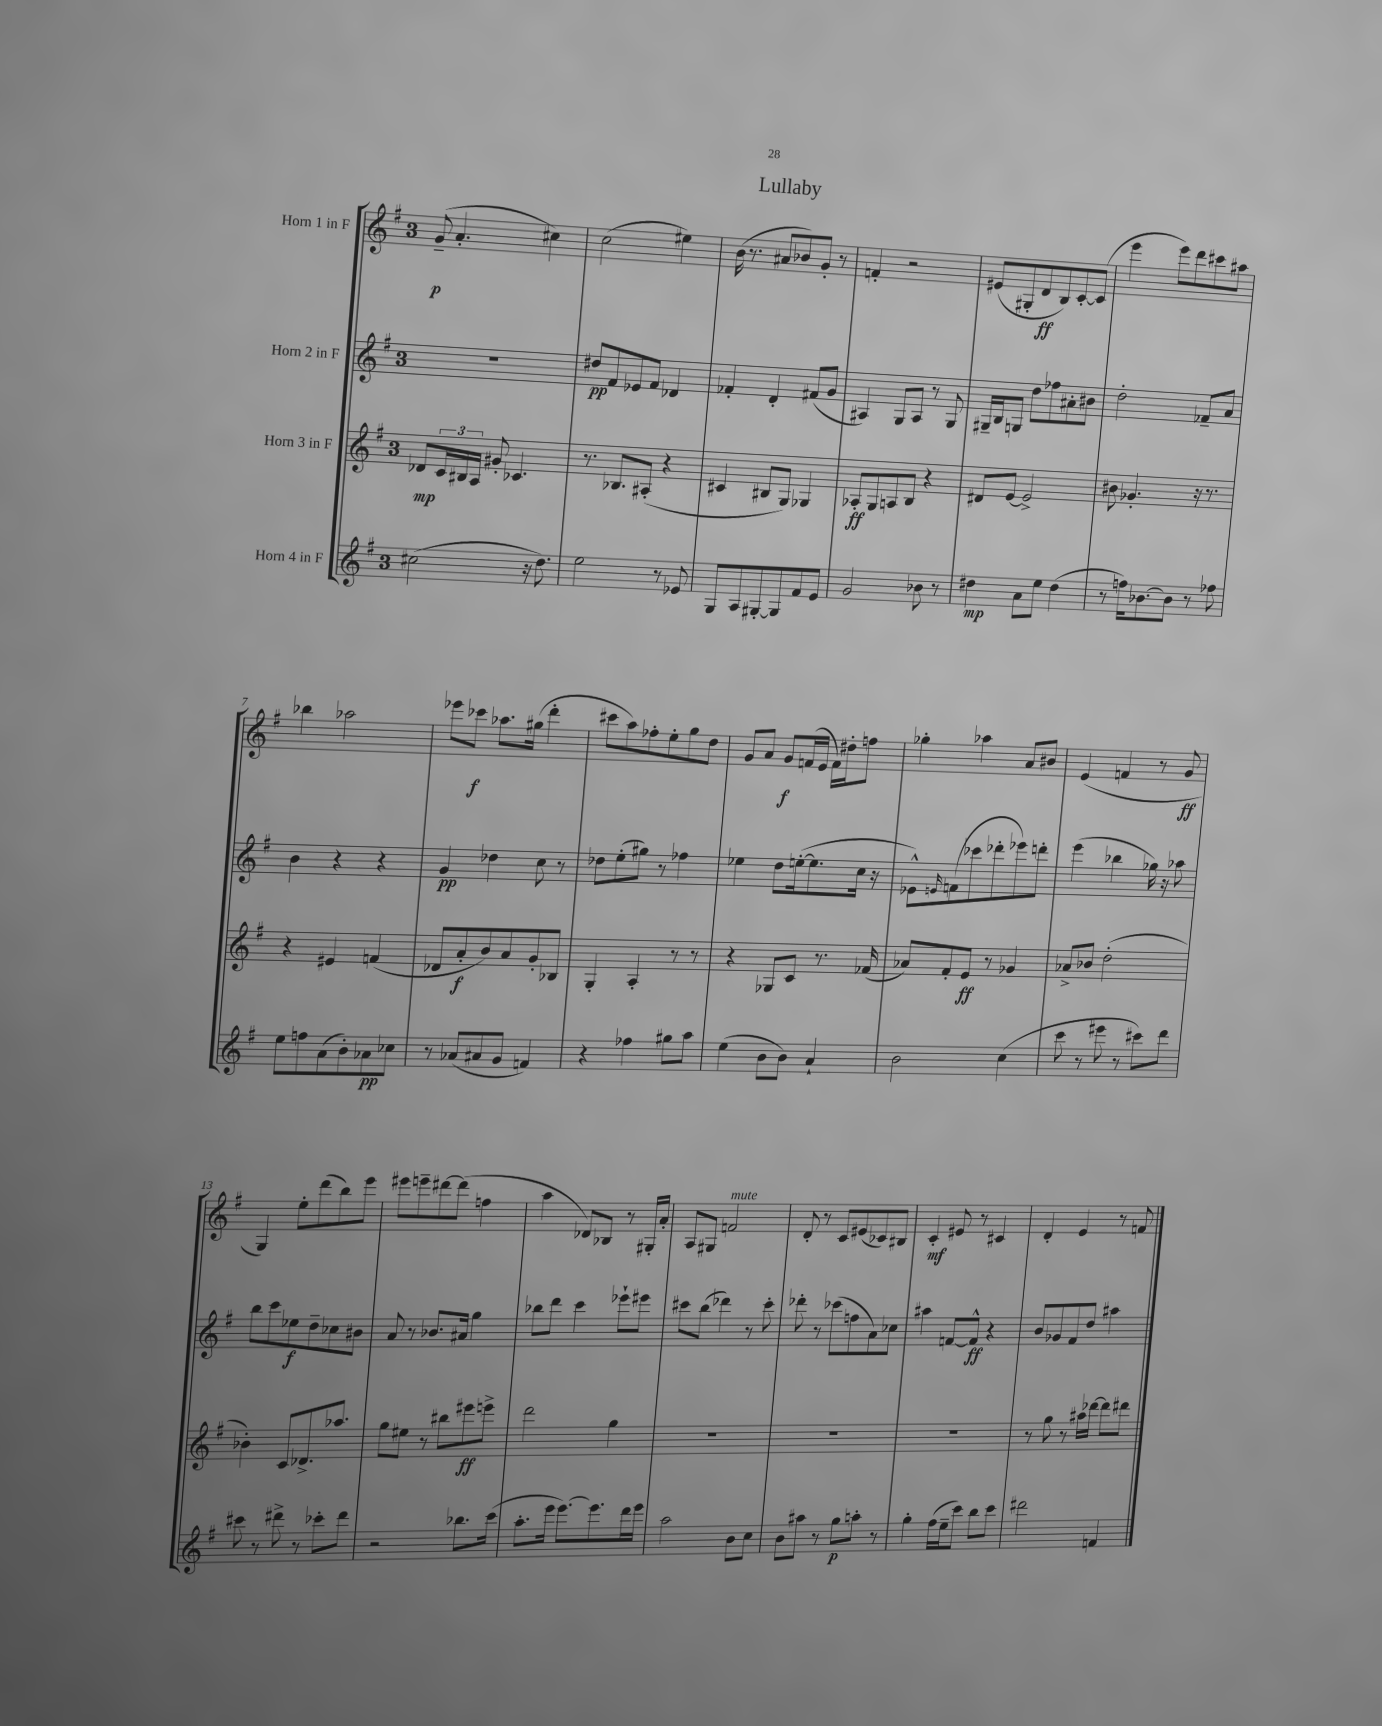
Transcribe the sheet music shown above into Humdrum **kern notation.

**kern	**dynam	**kern	**dynam	**kern	**dynam	**kern	**dynam
*part4	*part4	*part3	*part3	*part2	*part2	*part1	*part1
*staff4	*staff4	*staff3	*staff3	*staff2	*staff2	*staff1	*staff1
*I"Horn 4 in F	*	*I"Horn 3 in F	*	*I"Horn 2 in F	*	*I"Horn 1 in F	*
*clefG2	*	*clefG2	*	*clefG2	*	*clefG2	*
*k[f#]	*	*k[f#]	*	*k[f#]	*	*k[f#]	*
*M3/4	*	*M3/4	*	*M3/4	*	*M3/4	*
=1	=1	=1	=1	=1	=1	=1	=1
(2cc#X\	.	8d-X/L	mp	2.r	.	(8g~/	p
.	.	24c/L	.	.	.	4.a'/	.
.	.	24B#X/	.	.	.	.	.
.	.	24A/JJ	.	.	.	.	.
.	.	8g#X'/	.	.	.	.	.
.	.	4.c-X/	.	.	.	.	.
16r	.	.	.	.	.	4cc#X\)	.
8.dd\)	.	.	.	.	.	.	.
=2	=2	=2	=2	=2	=2	=2	=2
2ee\	.	8.r	.	8dd#X/L	pp	(2cc\	.
.	.	.	.	8f#/	.	.	.
.	.	8.B-X/L	.	.	.	.	.
.	.	.	.	8e-X/	.	.	.
.	.	(8A#X'/J	.	8f#/J	.	.	.
8r	.	4r	.	4d-X/	.	4ee#X\)	.
8e-X/	.	.	.	.	.	.	.
=3	=3	=3	=3	=3	=3	=3	=3
8G/L	.	4c#X/	.	4f-X'/	.	(16b\	.
.	.	.	.	.	.	8.r	.
8A/	.	.	.	.	.	.	.
[8G#X'/	.	8B#X/L	.	4d'/	.	8a#X/L	.
8G#/]	.	8G/J)	.	.	.	8b-X/)	.
8f#/	.	4G-X/	.	(8f#X/L	.	8g'/J	.
8e/J	.	.	.	8g/J	.	8r	.
=4	=4	=4	=4	=4	=4	=4	=4
2g/	.	8A-X'/L	ff	4A#X/)	.	4fn'/	.
.	.	8G/	.	.	.	.	.
.	.	8An/	.	8G/L	.	2r	.
.	.	8B/J	.	8A#/J	.	.	.
8b-X\	.	4r	.	8r	.	.	.
8r	.	.	.	8G/	.	.	.
=5	=5	=5	=5	=5	=5	=5	=5
4dd#X\	mp	8d#X/L	.	16G#X~/LL	.	(8e#X/L	.
.	.	.	.	16B/J	.	.	.
.	.	[8e/J	.	8Gn/J	.	8G#X'/	.
8a\L	.	2e^/]	.	8dd\L	.	8d/	ff
8ee\J	.	.	.	8ff-X\	.	8B/)	.
(4dd#\	.	.	.	8a#X'\	.	[8c'/	.
.	.	.	.	8b#X\J	.	(8c/J]	.
=6	=6	=6	=6	=6	=6	=6	=6
8r	.	8b#X\	.	2dd'\	.	4eee\	.
16ffn\KL)	.	4.g-X'/	.	.	.	.	.
[8.b-X\	.	.	.	.	.	.	.
.	.	.	.	.	.	8eee\L)	.
8b-\J]	.	.	.	.	.	8ddd\	.
8r	.	16r	.	8f-X~/L	.	8ccc#X\	.
.	.	8.r	.	.	.	.	.
8ff-X\	.	.	.	8a/J	.	8aa#X\J	.
!!LO:LB:g=z
=7	=7	=7	=7	=7	=7	=7	=7
8ee\L	.	4r	.	4b\	.	4bb-X\	.
8ffn\	.	.	.	.	.	.	.
(8a\	.	4e#X/	.	4r	.	2aa-X\	.
8b'\)	.	.	.	.	.	.	.
8a-X\	pp	(4fn/	.	4r	.	.	.
8cc-X\J	.	.	.	.	.	.	.
=8	=8	=8	=8	=8	=8	=8	=8
8r	.	8d-X/L	.	4g/	pp	8eee-X\L	.
(8a-X/L	.	8a'/	f	.	.	8ccc-X\J	f
8a#X/	.	8b/)	.	4dd-X\	.	8.aa-X\L	.
8g/J	.	8a/	.	.	.	.	.
.	.	.	.	.	.	(16gg#X\Jk	.
4fn/)	.	8g'/	.	8cc\	.	4ddd'\	.
.	.	8B-X/J	.	8r	.	.	.
=9	=9	=9	=9	=9	=9	=9	=9
4r	.	4G'/	.	8dd-X\L	.	8ccc#X\L	.
.	.	.	.	(8ee'\	.	8aa\)	.
4ff-X\	.	4A'/	.	8gg#X\J)	.	8ff-X'\	.
.	.	.	.	8r	.	8ee'\	.
8gg#X\L	.	8r	.	4ff-X\	.	8gg\	.
8aa\J	.	8r	.	.	.	8dd\J	.
=10	=10	=10	=10	=10	=10	=10	=10
(4ee\	.	4r	.	4ee-X\	.	8g/L	.
.	.	.	.	.	.	8a/J	.
8b\L	.	8G-X/L	.	8dd\L	.	8g/L	f
8b\J)	.	8c/J	.	([16een'\k	.	(16fn/L	.
.	.	.	.	8.ee\]	.	16e/JJ	.
4a`/	.	8.r	.	.	.	16f\LL)	.
.	.	.	.	.	.	16dd#X'\J	.
.	.	.	.	16cc\Jk	.	8ffn\J	.
.	.	(16f-X/	.	16r	.	.	.
=11	=11	=11	=11	=11	=11	=11	=11
2b\	.	8a-X/L)	.	8e-X^^\L)	.	4gg-X'\	.
.	.	.	.	16qqen/	.	.	.
.	.	8f#'/	.	(8fn\	.	.	.
.	.	8e/J	ff	8ccc-X\	.	4aa-X\	.
.	.	8r	.	8ddd-X'\	.	.	.
(4cc\	.	4g-X/	.	8eee-X\)	.	8a/L	.
.	.	.	.	8dddn'\J	.	8b#X/J	.
=12	=12	=12	=12	=12	=12	=12	=12
8ccc\	.	8a-X^/L	.	(4eee\	.	(4e/	.
8r	.	8b-X/J	.	.	.	.	.
8eee#X\	.	(2dd'\	.	4bb-X\	.	4fn/	.
8r	.	.	.	.	.	.	.
8ccc#X\L)	.	.	.	16gg-X\)	.	8r	.
.	.	.	.	16r	.	.	.
8ddd\J	.	.	.	8aa-X\	.	8g/	ff
!!LO:LB:g=z
=13	=13	=13	=13	=13	=13	=13	=13
8ccc#X\	.	4b-X'\)	.	8bb\L	.	4G/)	.
8r	.	.	.	8ccc\	.	.	.
8ddd#X^\	.	8c/L	.	8ee-X\	f	8ee'\L	.
8r	.	8.d-X^/	.	8dd~\	.	(8ddd\	.
8ccc-X'\L	.	.	.	8cc-X\	.	8bb\)	.
.	.	8.aa-X/J	.	.	.	.	.
8ddd#\J	.	.	.	8b#X\J	.	8eee\J	.
=14	=14	=14	=14	=14	=14	=14	=14
2r	.	8gg\L	.	8a/	.	8eee#X\L	.
.	.	8ee#X\J	.	8r	.	8eeen~\	.
.	.	8r	.	8.b-X/L	.	[8ddd#X\	.
.	.	8bb#X\L	.	.	.	(8ddd#\J]	.
.	.	.	.	16a#X/Jk	.	.	.
8.bb-X\L	.	8eee#X\	ff	4gg\	.	4ffn\	.
.	.	8eeen^\J	.	.	.	.	.
(16ccc\Jk	.	.	.	.	.	.	.
=15	=15	=15	=15	=15	=15	=15	=15
8.aa'\L	.	2ddd\	.	8bb-X\L	.	4aa\	.
.	.	.	.	8ddd\J	.	.	.
16eee\Jk	.	.	.	.	.	.	.
[8.eee\L)	.	.	.	4ccc\	.	8d-X/L)	.
.	.	.	.	.	.	8B-X/J	.
8.eee\]	.	.	.	.	.	.	.
.	.	4gg\	.	8eee-X`\L	.	8r	.
16ddd\L	.	.	.	8eee#X\J	.	16G#X'/LL	.
16eee\JJ	.	.	.	.	.	16a'/JJ	.
=16	=16	=16	=16	=16	=16	=16	=16
2aa\	.	2.r	.	8ccc#X\L	.	8A/L	.
.	.	.	.	(8bb\J	.	8G#X/J	.
!	!	!	!	!	!	!LO:TX:a:i:t=mute	!
.	.	.	.	4ddd-X\)	.	2fn/	.
8b\L	.	.	.	8r	.	.	.
8cc\J	.	.	.	8ccc#'\	.	.	.
=17	=17	=17	=17	=17	=17	=17	=17
8b\L	.	2.r	.	8ddd-X'\	.	8d'/	.
8aa#X\J	.	.	.	8r	.	8r	.
8r	.	.	.	(8ccc-X\L	.	8c/L	.
8gg\L	p	.	.	8ffn\	.	(8e#X/	.
8aan'\J	.	.	.	8a\)	.	8c-X/)	.
8r	.	.	.	8cc-X\J	.	8B#X/J	.
=18	=18	=18	=18	=18	=18	=18	=18
4gg'\	.	2.r	.	4aa#X\	.	4c'/	mf
(16ff#\LL	.	.	.	[8fn/L	.	8e#X/	.
16ee~\J	.	.	.	.	.	.	.
8ccc\J)	.	.	.	8f^^/J]	ff	8r	.
8bb\L	.	.	.	4r	.	4c#X/	.
8ccc\J	.	.	.	.	.	.	.
=19	=19	=19	=19	=19	=19	=19	=19
2ddd#X\	.	8r	.	8b/L	.	4d'/	.
.	.	8gg\	.	8g-X/	.	.	.
.	.	8r	.	8f#/	.	4e/	.
.	.	16aa#X\LL	.	8dd/J	.	.	.
.	.	[16ddd-X\JJ	.	.	.	.	.
4fn/	.	8ddd-\L]	.	4aa#X\	.	8r	.
.	.	8ddd#X\J	.	.	.	8fn/	.
==	==	==	==	==	==	==	==
*-	*-	*-	*-	*-	*-	*-	*-
